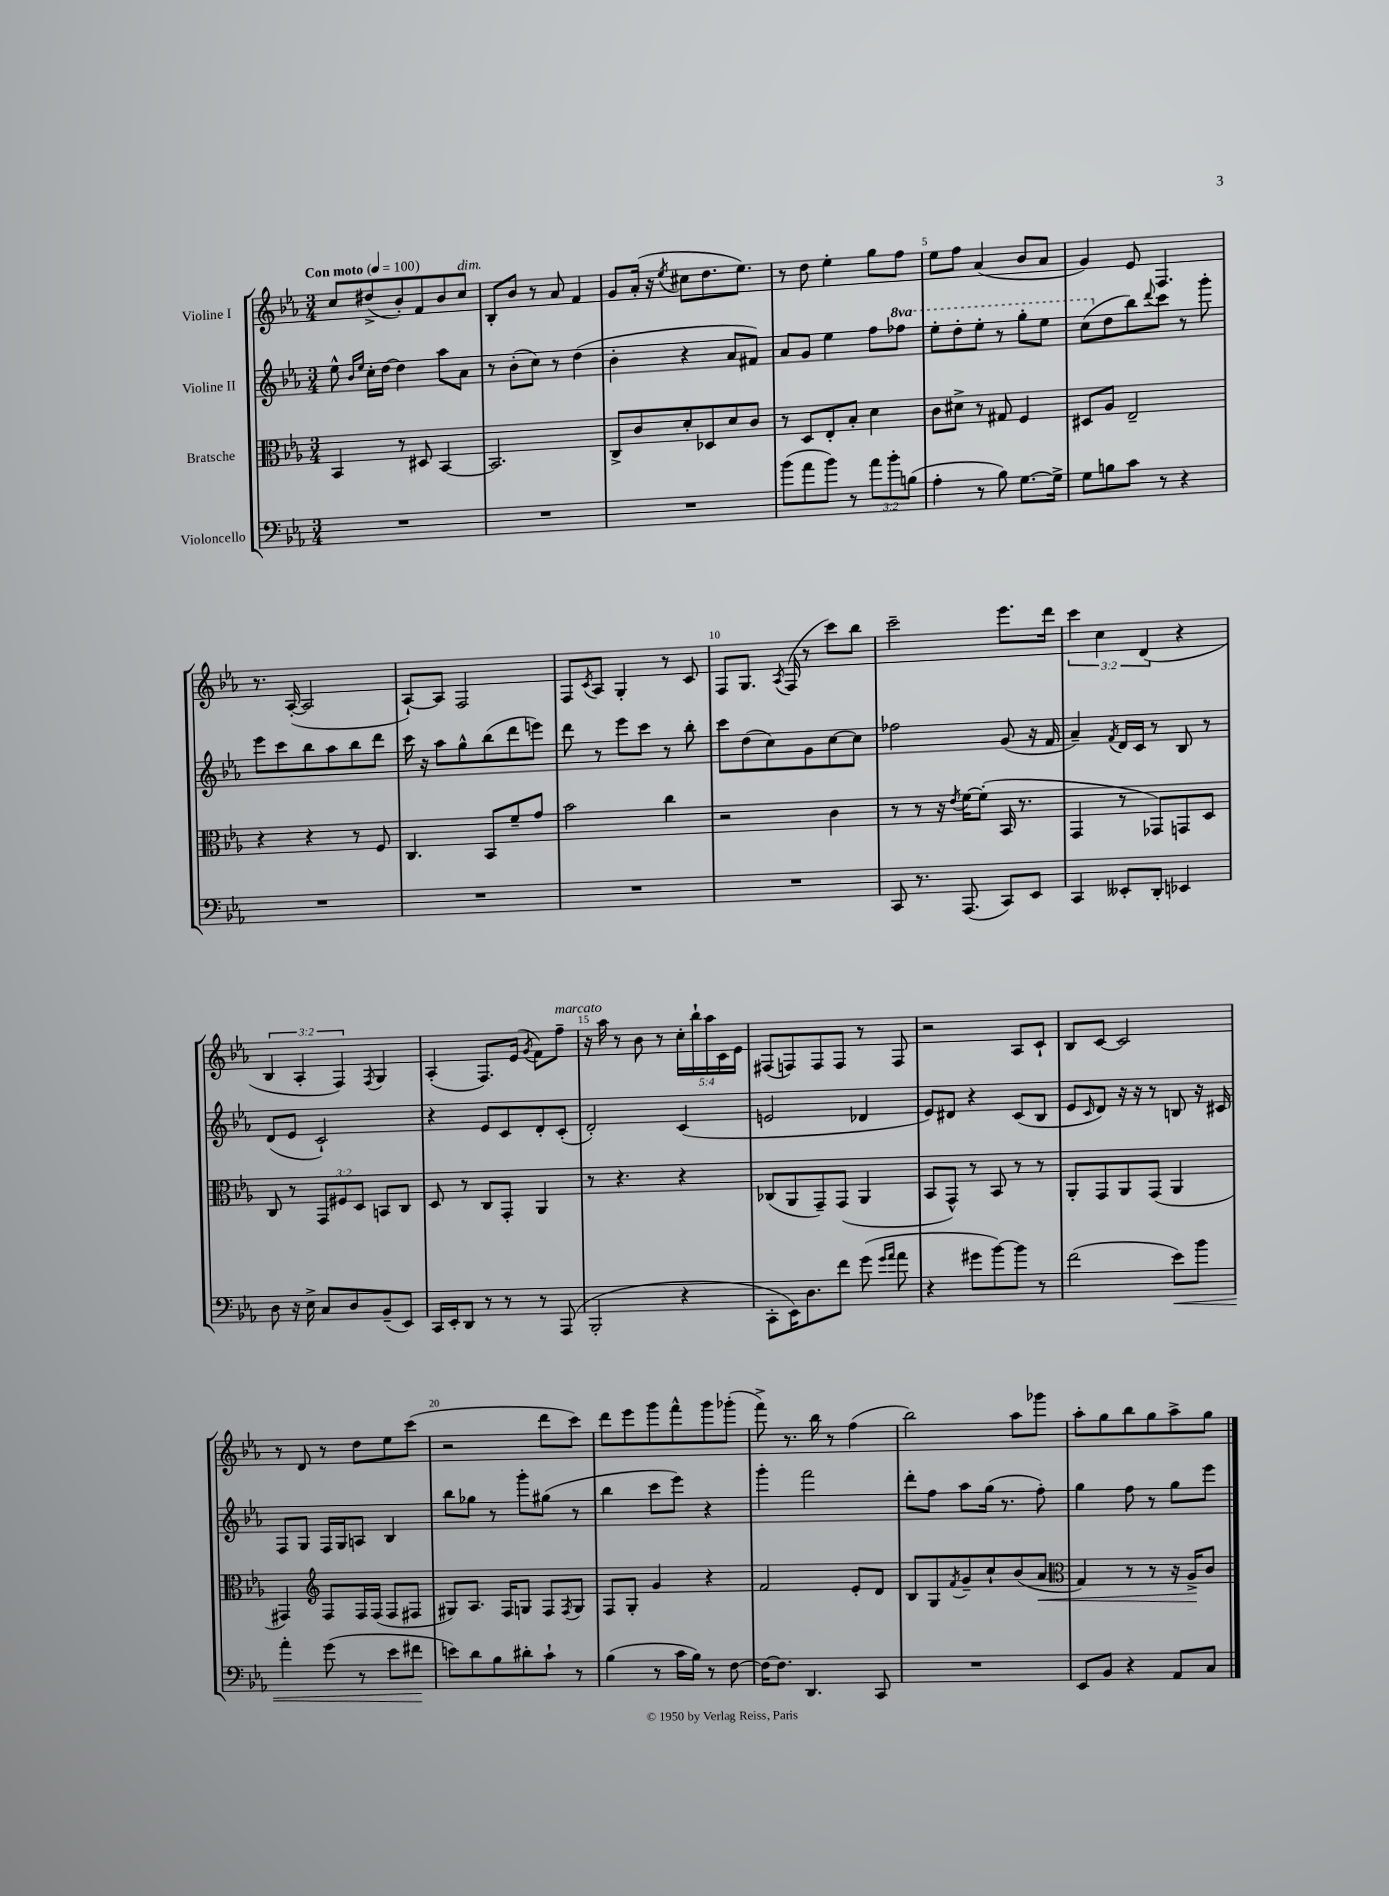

**kern	**kern	**kern	**kern
*staff4	*staff3	*staff2	*staff1
*clefF4	*clefC3	*clefG2	*clefG2
*k[b-e-a-]	*k[b-e-a-]	*k[b-e-a-]	*k[b-e-a-]
*M3/4	*M3/4	*M3/4	*M3/4
*MM100	*MM100	*MM100	*MM100
2.r	4BB-/	8ee-^^\	8cc/L
.	.	16qqb-/LL	.
.	.	16qqee-/JJ	.
.	.	16cc'\LL	(8dd#^/
.	.	[16dd\JJ	.
.	8r	4dd\]	8b-'/)
.	8D#/	.	8f/
.	[4BB-/	8aa-\L	8b-/
.	.	8a-\J	8cc/J
=	=	=	=
2.r	2.BB-/]	8r	8B-'/L
.	.	(8b-'\L	8b-/J
.	.	8cc\J)	8r
.	.	8r	8a-/
.	.	(4dd\	4f/
=	=	=	=
2.r	8C^/L	4b-'\	8g/L
.	8c/	.	(16a-'/Jk
.	.	.	16r
.	.	.	8qee-/
.	8d'/	4r	8cc#\L
.	8D-/	.	8.dd\
.	8d/	8a-/L	.
.	.	.	8.ee-\J)
.	8c/J	8f#/J)	.
=	=	=	=
(8b-\L	8r	8a-/L	8r
8a-\	8D/L	8g/J	8dd\
8b-\J)	8E-'/	4ee-\	4ee-'\
8r	8B-'/J	.	.
12a-\L	4d\	8ff\L	8gg\L
12b-'\	.	.	.
.	.	8fff-\J	8ff\J
(12B\J	.	.	.
=	=	=	=
4A-'\	8c\L	8eee-'\L	8ee-\L
.	8d#^\J	8ddd'\	8ff\J
8r	8r	8eee-'\J	(4a-/
8B-\)	8G#/	8r	.
[8.G\L	4F/	8ggg'\L	8b-/L
.	.	8eee-\J	8a-/J
16G^\]Jk	.	.	.
=	=	=	=
8G\L	8D#/L	(8ccc\L	4g/)
8B\	8A-/J	8dd\	.
8c\J	2E-~/	8bb-\)	8e-/
.	.	8qqddd/	.
8r	.	8ccc\J	4.F/
4r	.	8r	.
.	.	8ggg'\	.
=	=	=	=
2.r	4r	8eee-\L	8.r
.	.	8ccc\	.
.	.	.	([16A-'/
.	4r	8bb-\	2A-/]
.	.	8aa-\	.
.	8r	8bb-\	.
.	8F/	8ddd\J	.
=	=	=	=
2.r	4.C/	16ccc\	[8A-`/L)
.	.	16r	.
.	.	8aa-\L	8A-/]J
.	.	8gg^^\	2F/
.	8BB-/L	(8bb-\	.
.	8f~/	8ddd\	.
.	8g/J	8eee\J)	.
=	=	=	=
2.r	2b-\	8ddd\	8F/L
.	.	.	8qc/
.	.	8r	8A-/J
.	.	8eee-\L	4G'/
.	.	8ccc\J	.
.	4cc\	8r	8r
.	.	8bb-'\	8c/
=	=	=	=
2.r	2r	8ccc\L	8F/L
.	.	(8dd\	8.G/J
.	.	8cc\)	.
.	.	.	8qA-/
.	.	.	(16F/
.	.	8g\	8r
.	4c\	[8cc\	8ccc\L)
.	.	8cc\]J	8bb-\J
=	=	=	=
8CC/	8r	2ff-\	2ccc~\
8.r	8r	.	.
.	16r	.	.
.	8qe-/	.	.
(8.AAA-/	[16f\LK	.	.
.	(8f'\]J	.	.
8CC/L)	16BB-/	(8g/	8.eee-\L
.	8.r	.	.
8EE-/J	.	16r	.
.	.	16f/	16ddd\Jk
=	=	=	=
4CC/	4GG/	4a-~/)	6ccc\
.	.	.	6cc\
.	.	8qf/	.
8EE--'/L	8r	16d/LL	.
.	.	16c/JJ	.
.	.	.	(6d/
8DD'/J	8GG-/L)	8r	.
4EE-/	8GG/	8B-/	4r
.	8D/J	8r	.
=	=	=	=
8D\	8C/	(8d/L	6B-/
16r	8r	8e-/J	.
.	.	.	6A-'/
16E-^\	.	.	.
8C/L	12GG/L	2c`/)	.
.	12F#/	.	6F/)
8D/	.	.	.
.	12D/J	.	.
.	.	.	8qF/
(8BB-~/	8BB/L	.	4G/
8EE-/J)	8C/J	.	.
=	=	=	=
16CC/LL	8D/	4r	(4A-'/
16EE-'/J	.	.	.
8DD/J	8r	.	.
8r	8C/L	8e-/L	8.F/L)
8r	8GG'/J	8c/	.
.	.	.	(16e-/Jk
.	.	.	8qg/
8r	4AA-/	8d'/	8f\L)
(8AAA-/	.	(8c'/J	8ff~\J
=	=	=	=
2BBB-'/	8r	2d'/)	16r
.	.	.	16aa-\
.	4.r	.	8r
.	.	.	8b-\
.	.	.	8r
4r	4r	(4c/	20cc'\LL
.	.	.	20bb-`\
.	.	.	20aa-\
.	.	.	20c\
.	.	.	20e-\JJ
=	=	=	=
8CC'\L	(8C-/L	2e/	(8F#/L
16EE-\K)	8AA-/	.	8F/)
8.D\	.	.	.
.	8GG~/)	.	8F/
8f\J	(8GG/J	.	8F/J
(8g\	4AA-/	4d-/	8r
16qqg/LL	.	.	.
16qqa-/JJ	.	.	.
8a-\	.	.	8F/
=	=	=	=
4r	8BB-/L	8e-/L)	2r
.	8GG^^/J)	8d#/J	.
8g#\L	8r	4r	.
[8b-\)	8BB-/	.	.
8b-\]J	8r	(8c/L	8A-/L
8r	8r	8B-/J	8c`/J
=	=	=	=
(2f\	8AA-'/L	8e-/L	8B-/L
.	.	16qqc/	.
.	8GG/	8d/J)	[8c/J
.	8AA-/	16r	2c/]
.	.	16r	.
.	(8GG/J	8r	.
8e-\L)	4AA-/	8B/	.
8b-\J	.	16r	.
.	.	16c#/	.
=	=	=	=
4a-'\	4GG#/)	8F/L	8r
.	.	8G/J	8d/
*	*clefG2	*	*
(8g\	8F/L	16F/LL	8r
.	.	16G/J	.
8r	16F/L	8A/J	8dd\L
.	(16F/JJ	.	.
8e-\L	8F/L	4B-/	8ee-\
8f#\J	8F#/J	.	(8ccc\J
=	=	=	=
8e\L)	8G#/L)	8bb-\L	2r
8d\	8.A-/J	8gg-\J	.
8B-\	.	8r	.
.	16F/LK	.	.
8d#'\	8G/J	8ggg'\L	.
8c`\J	8F/L	(8gg#\J	8ddd\L
.	8qF/	.	.
8r	8G/J	8r	8ccc\J)
=	=	=	=
(4B-\	8F/L	4bb-\	8ddd\L
.	8G'/J	.	8eee-\
8r	4g/	8ccc\L	8ggg\
16c\LL	.	8eee-\J)	8fff^^\
16B-\JJ)	.	.	.
8r	4r	4r	8ggg\
[8F\	.	.	(8ggg-'\J
=	=	=	=
16F\_LK	2f/	4ggg'\	8fff^\)
8.F\]J	.	.	.
.	.	.	8.r
4.DD/	.	2fff\	.
.	.	.	16bb-\
.	.	.	8r
.	8e-'/L	.	(4ff\
8CC/	8d/J	.	.
=	=	=	=
2.r	8B-/L	8ddd'\L	2bb-\)
.	8G/	8ff\J	.
.	8qf/	.	.
.	8g~/	8aa-\L	.
.	8cc`/	(16gg\Jk	.
.	.	8.r	.
.	(8b-/	.	8aa-\L
.	8a-/J	8ff'\)	8ggg-\J
=	=	=	=
*	*clefC3	*	*
8EE-/L	4G/)	4gg\	8aa-'\L
8BB-/J	.	.	8gg\
4r	8r	8ff\	8bb-\
.	8r	8r	8gg\
8AA-/L	16r	8gg\L	8aa-^\
.	16A-^/LK	.	.
8C/J	8c/J	8eee-\J	8gg\J
==	==	==	==
*-	*-	*-	*-
